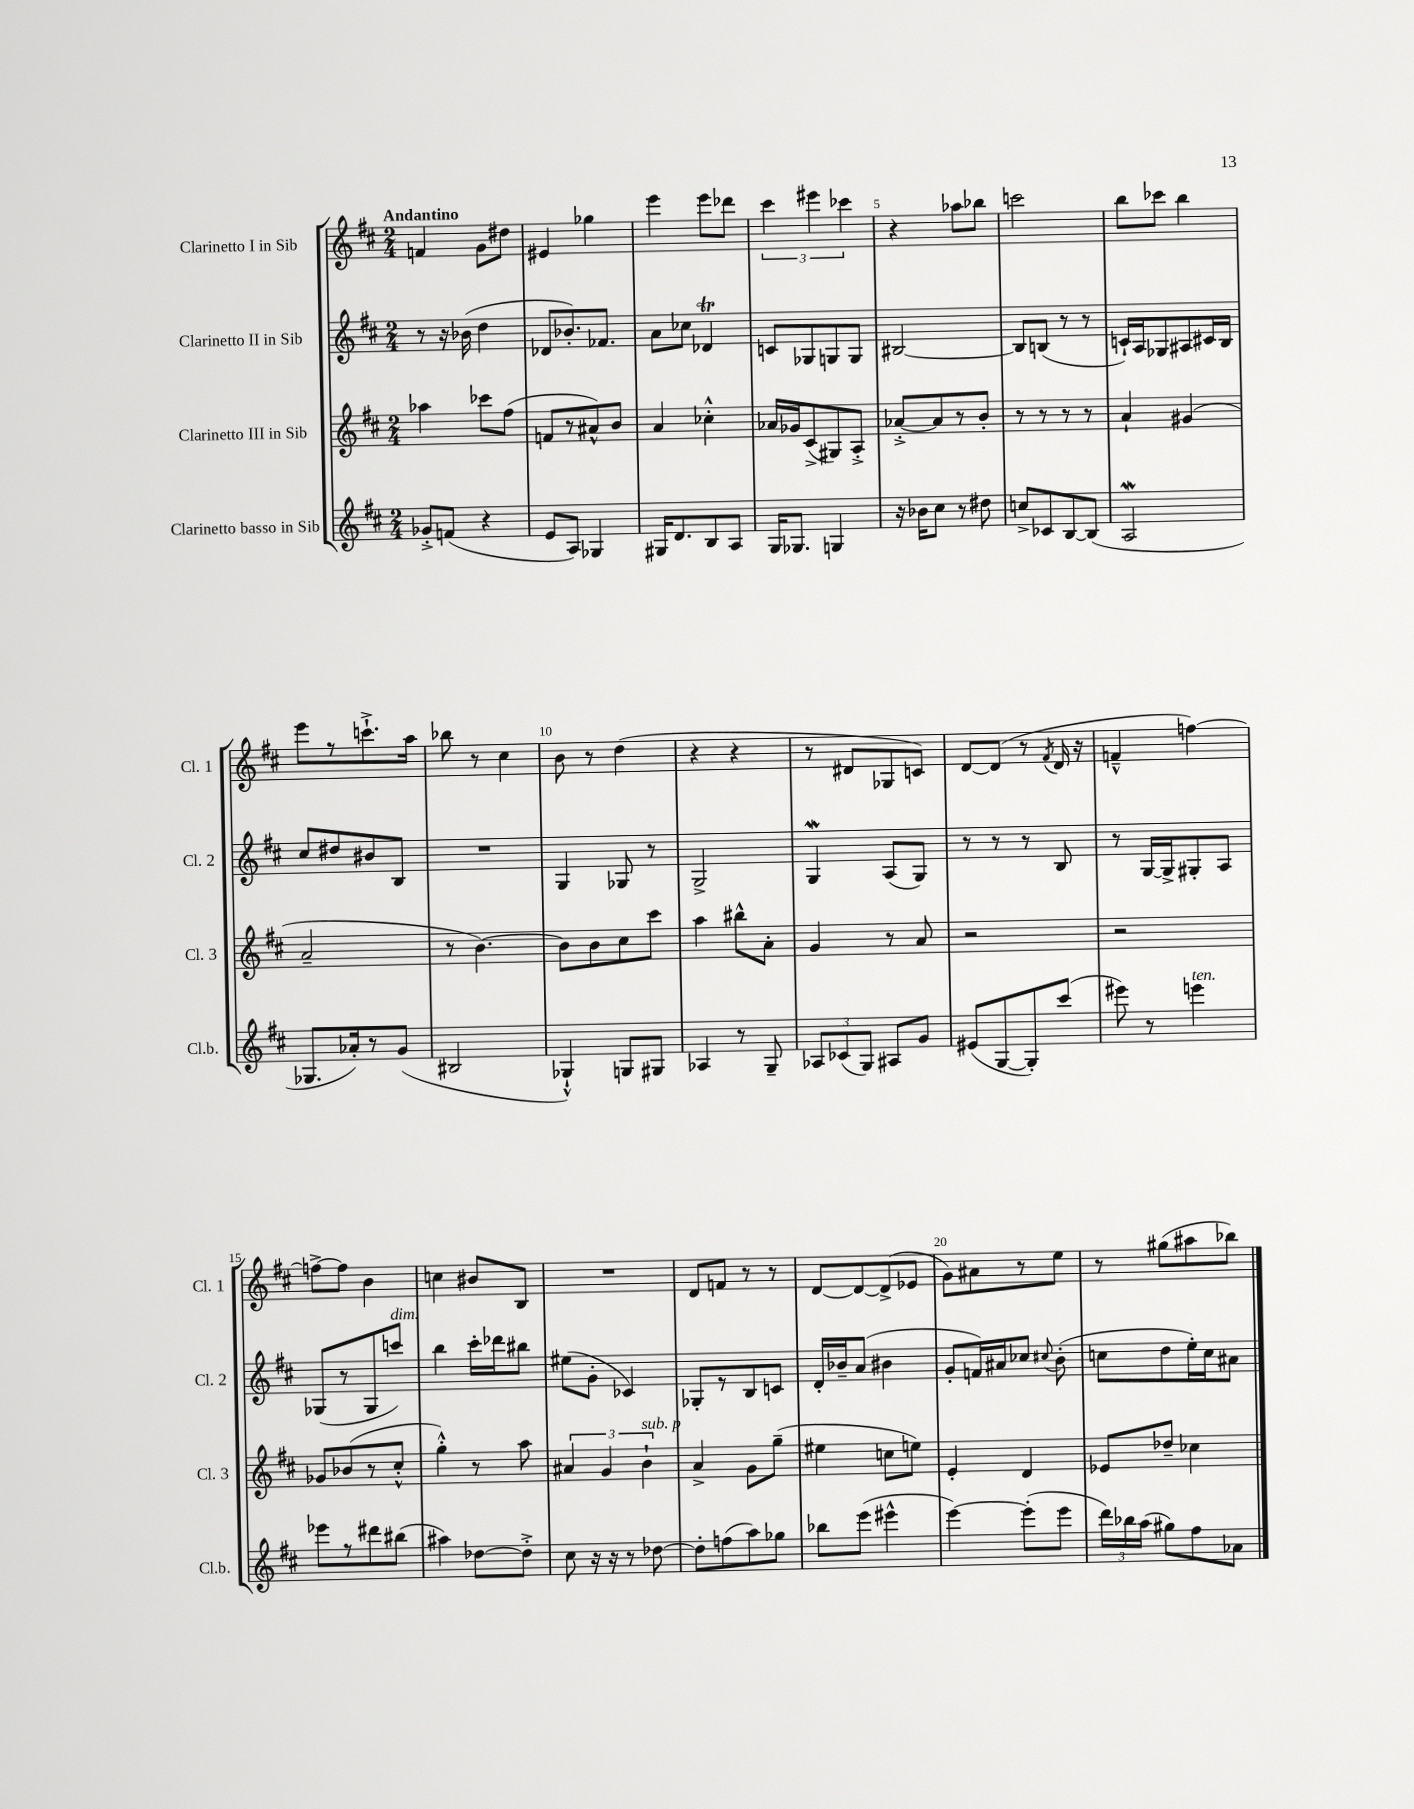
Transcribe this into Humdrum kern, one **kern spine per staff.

**kern	**kern	**kern	**kern
*staff4	*staff3	*staff2	*staff1
*clefG2	*clefG2	*clefG2	*clefG2
*k[f#c#]	*k[f#c#]	*k[f#c#]	*k[f#c#]
*M2/4	*M2/4	*M2/4	*M2/4
8g-'^	4aa-	8r	4f
(8f	.	16r	.
.	.	(16b-	.
4r	8ccc-	4dd	8g
.	(8ff#	.	8dd#
=	=	=	=
8e	8f	8d-	4e#
8A)	8r	8.b-')	.
4G-	8a#^^)	.	4gg-
.	.	8.f-	.
.	8b	.	.
=	=	=	=
16G#	4a	8a	4eee
8.d	.	.	.
.	.	8cc-	.
8B	4cc-'^^	4d-	8eee
8A	.	.	8ddd-
=	=	=	=
16G	16a-	8c	6ccc#
8.G-	16g-	.	.
.	(8c#^	8G-	.
.	.	.	6eee#
4G	8G#)	8G	.
.	.	.	6ccc-
.	8A'^	8G	.
=	=	=	=
16r	[8a-'^	[2B#	4r
16b-	.	.	.
8cc#	8a-]	.	.
8r	8r	.	8aa-
8dd#	8b'	.	8bb-
=	=	=	=
8cc^	8r	8B#]	2ccc
8c-	8r	(8B	.
[8B	8r	8r	.
(8B]	8r	8r	.
=	=	=	=
2A	4a`	16c`)	8bb
.	.	16A	.
.	.	8G-	8ccc-
.	(4g#	8A#	4bb
.	.	16c#	.
.	.	16B	.
=	=	=	=
8.G-	2a~	8cc#	8eee
.	.	8dd#	8r
16a-')	.	.	.
8r	.	8b#	8.ccc`^
(8g	.	8B	.
.	.	.	16aa
=	=	=	=
2B#	8r	2r	8bb-
.	[4.b)	.	8r
.	.	.	4cc#
=	=	=	=
4G-`^^)	8b]	4G	8b
.	8b	.	8r
8G	8cc#	8G-	(4dd
8G#	8ccc#	8r	.
=	=	=	=
4A-	4aa	2G^	4r
8r	8bb#^^	.	4r
8G~	8a'	.	.
=	=	=	=
12A-	4g	4G	8r
(12c-	.	.	.
.	.	.	8d#
12G)	.	.	.
8A#	8r	(8A	8G-
8g	8a	8G)	8c)
=	=	=	=
(8e#	2r	8r	[8d
[8G	.	8r	(8d]
8G'])	.	8r	8r
.	.	.	8qf#
(8ccc#	.	8B	16d
.	.	.	16r
=	=	=	=
8eee#)	2r	8r	4f~^^
8r	.	[16G	.
.	.	16G^]	.
4eee	.	8G#'	[4ff)
.	.	8A	.
=	=	=	=
8eee-	8g-	(8G-	8ff^_
8r	(8b-	8r	8ff]
8ddd#	8r	8G-	4b
(8bb#	8cc#'^^	8ccc)	.
=	=	=	=
4aa#)	4gg'^^)	4bb	4cc
[8dd-	8r	16ccc#'	8b#
.	.	16ddd-	.
8dd-'^]	8aa	8bb#	8B
=	=	=	=
8cc#	6a#	(8ee#	2r
16r	.	8g'	.
.	6g	.	.
16r	.	.	.
8r	.	4c-)	.
.	6b`	.	.
[8dd-	.	.	.
=	=	=	=
8dd-']	4a^	8G-'	8d
(8ff	.	8r	8f
8aa)	8g	8B	8r
8gg-	(8gg~	8c	8r
=	=	=	=
8bb-	4ee#	16d'	[8d
.	.	16b-~	.
(8eee	.	(8a	8d_
4eee#^^	8cc	4b#	(8d^]
.	8ee)	.	8e-
=	=	=	=
[4eee)	4e'	8g'	8g)
.	.	16f)	8a#
.	.	16a#	.
(8eee']	4d	8cc-	8r
.	.	8qqcc#	.
8eee	.	(8b'	8ee
=	=	=	=
24ddd)	8e-	8cc	8r
24bb-	.	.	.
(24aa	.	.	.
8gg#)	8dd-~	8dd	(8gg#
8ff#	4cc-	16ee')	8aa#
.	.	16cc	.
8a-	.	8a#	8bb-)
==	==	==	==
*-	*-	*-	*-
